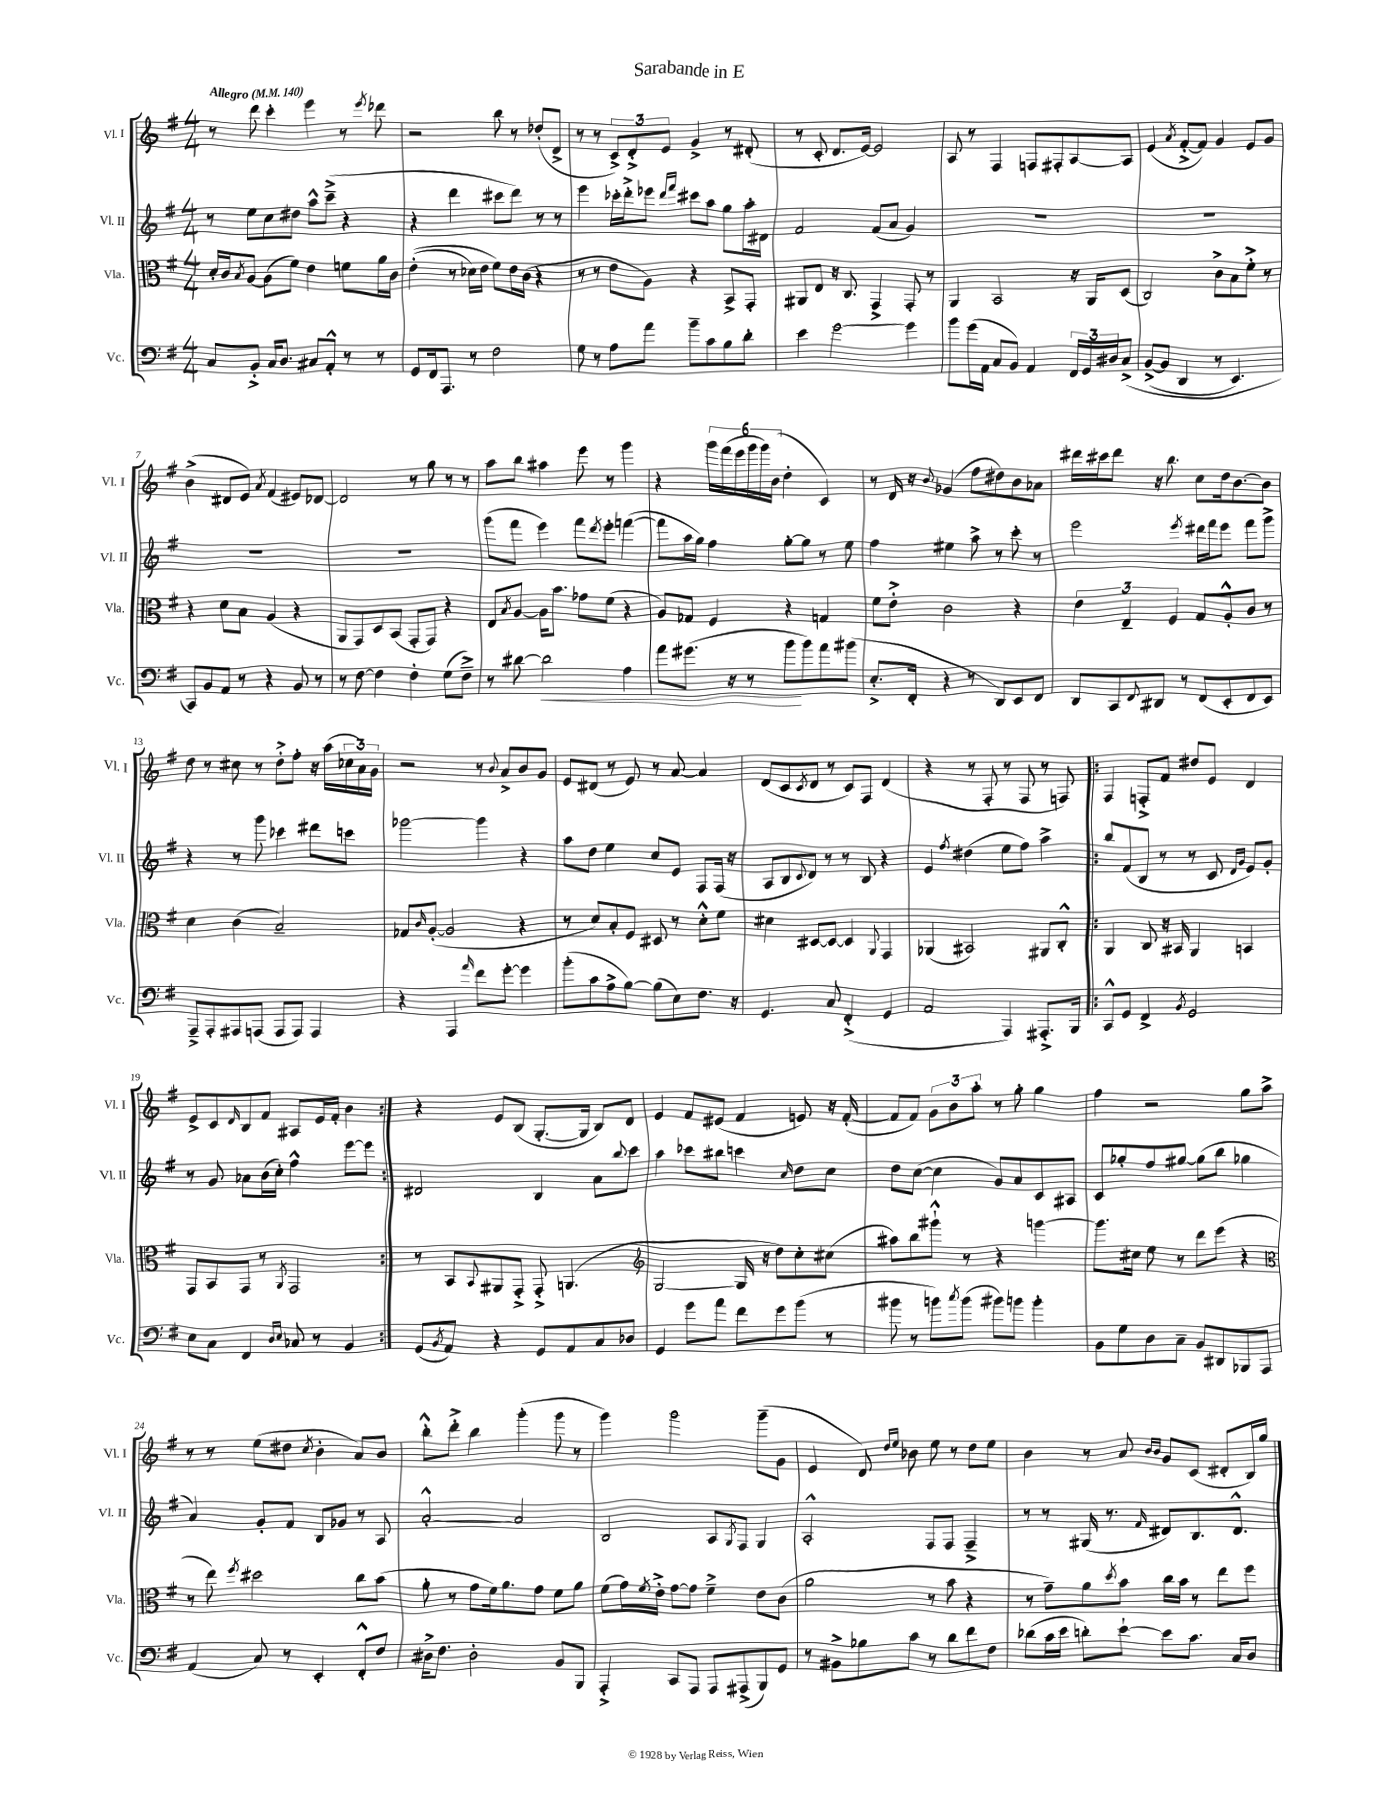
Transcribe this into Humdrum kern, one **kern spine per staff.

**kern	**kern	**kern	**kern
*staff4	*staff3	*staff2	*staff1
*clefF4	*clefC3	*clefG2	*clefG2
*k[f#]	*k[f#]	*k[f#]	*k[f#]
*M4/4	*M4/4	*M4/4	*M4/4
*MM140	*MM140	*MM140	*MM140
8C/L	16d'/LL	8r	8r
.	16c/J	.	.
.	8qB/	.	.
8BB'^/J	[8A/J	8ee\L	8ddd\
16C/LK	(8A\]L	8cc\	4ccc'\
8.D/J	.	.	.
.	8f#\J)	8dd#\J	.
8C#/L	4e\	8aa^^\L	4eee\
8AA'^^/J	.	(8ccc~^\J	.
8r	8f\L	4r	8r
.	.	.	8qeee/
8r	16a\L	.	8ddd-\
.	16c\JJ	.	.
=	=	=	=
8GG/L	&((4e'\	4r	2r
16FF#/k	.	.	.
8.AAA/J	.	.	.
.	8r	4ddd\	.
8r	16d-\LL)	.	.
.	16e\JJ	.	.
2F#\	8f#\L&)	8ccc#\L	8bb\
.	16e\L	8ddd\J)	8r
.	(16c\JJ	.	.
.	4r	8r	(8dd-'/L
.	.	8r	8d^/J
=	=	=	=
8G\	8r	4eee\	8r
8r	8r	.	8r
8A\L	8e\L	16ccc-'\LL	12c^/L)
.	.	16ddd'^\J	.
.	.	.	12d'^/
8a\J	8A\J)	8eee-\J	.
.	.	.	12e/J
.	.	16qqddd/LL	.
.	.	16qqfff#/JJ	.
8b~\L	4r	8ccc#\L	4g^/
8c\	.	8aa\J	.
8B\	8BB^/L	8gg\L	8r
8d'\J	8GG'/J	16aa'\L	(8d#'/
.	.	16d#\JJ	.
=	=	=	=
4e\	8AA#/L	2f#/	8r
.	8E/J	.	8c'/
[2g\	16r	.	8.d/L
.	8.C/	.	.
.	.	.	[16e/Jk)
.	4GG^/	(8f#/L	2e/]
.	.	8a/J	.
4g\]	8GG'/	4g/)	.
.	8r	.	.
=	=	=	=
8b\L	4AA/	1r	8A/
(16g\L	.	.	8r
16AA\JJ	.	.	.
8C/L	2BB/	.	4F#/
8BB/J)	.	.	.
4AA/	.	.	8F/L
.	.	.	8F#'/
24FF#/LL	16r	.	[8A/
24GG/	.	.	.
.	16AA/LK	.	.
24D#/J	.	.	.
&(8C^/J	(8D/J	.	8A/]J
=	=	=	=
([8BB^/L	2C/)	1r	(4e/
8BB/]J	.	.	.
.	.	.	8qa/
4DD/	.	.	[8f#'^/L
.	.	.	8f#/]J)
8r	8c^\L	.	4g/
4.EE/)	8B\	.	.
.	8f#'^\J	.	8e/L
.	8r	.	8g/J
=	=	=	=
8CC/L&)	4r	1r	(4b^\
8BB/	.	.	.
8AA/J	8d\L	.	8d#/L
8r	8B\J	.	8e/J)
.	.	.	8qa/
4r	(4A/	.	(4f#/
8BB/	4r	.	8e#/L)
8r	.	.	[8d-/J
=	=	=	=
8r	8AA/L	1r	2d-/]
[8F#\	8GG/)	.	.
4F#\]	8D/	.	.
.	(8BB/J	.	.
4F#'\	8GG'/L	.	8r
.	8GG/J)	.	8gg\
(8G\L	4r	.	8r
8F#~^\J)	.	.	8r
=	=	=	=
8r	8E/L	(8ggg\L	8aa\L
.	8qB/	.	.
[8d#\	[8A/J	8fff#\J	8bb\J
2d#\]	16A\]LK	4eee\)	4aa#\
.	8.b\J	.	.
.	8g-\L	8fff#\L	8eee\
.	.	8qddd/	.
.	(8f#\J	8eee'\J	8r
4A\	4r	([4fff\	4ggg\
=	=	=	=
8a\L	8A/L)	8fff\]L	4r
(8.g#\J	8G-/J	16aa\L	.
.	.	16gg\JJ)	.
.	4F#/	4ff#\	24ggg\LL
.	.	.	(24fff#\
16r	.	.	.
.	.	.	24eee\
8r	.	.	24ggg\
.	.	.	24ggg\)
.	.	.	(24b\JJ
8b\L	4r	[8gg'\L	4dd'\
8b\)	.	8gg\]J	.
8a\	4G/	8r	4c/)
(8b#\J	.	8ee\	.
=	=	=	=
8.E'^/L	8f#\L	4ff#\	8r
.	8e'^\J	.	16d/
16FF#'/Jk	.	.	16r
.	.	.	8qqb/
4r	2c\	4ee#\	(4g-/
8r	.	8aa^\	8ff#\L
8DD/L)	.	8r	8dd#\)
8EE/	4r	8ccc'\	8b\
8FF#/J	.	8r	8a-\J
=	=	=	=
8DD/L	6e\	2eee\	16ddd#\LL
.	.	.	16ccc#\J
8CC/	.	.	8ddd#\J
.	6E~/	.	.
8qqFF#/	.	.	.
8DD#/J	.	.	16r
.	.	.	8.bb\
.	6F#/	.	.
8r	.	.	.
.	.	8qeee/	.
(8FF#/L	8G/L	16ddd#\LL	8cc\L
.	.	16fff#\J	.
8EE'/	8A'^^/	8eee\J	16dd\k
.	.	.	[8.b\
8FF#/	8c/J	8fff#\L	.
8EE/J)	8r	8ggg^\J	8b\]J
=	=	=	=
8AAA~^/L	4d\	4r	8dd\
8AAA'/	.	.	8r
8AAA#/	(4c\	8r	8cc#\
(8AAA/J	.	8ggg\	8r
8AAA/L	2B~/)	4ccc-\	8dd'^\L
8AAA/J)	.	.	8ff#'\J
4AAA/	.	8ddd#\L	16r
.	.	.	(16aa\LL
.	.	8ccc\J	24cc-\
.	.	.	24a\)
.	.	.	24g\JJ
=	=	=	=
4r	8G-/L	[2ggg-\	2r
.	16qqc/	.	.
.	([8A'/J	.	.
4AAA/	2A/]	.	.
16qqa/	.	.	.
8f#\L	.	4ggg-\]	8r
.	.	.	8qqb/
[8g'\J	.	.	8a^/L
4g\]	4r	4r	8b/
.	.	.	8g/J
=	=	=	=
(8b'\L	8r	8aa\L	8e/L
8c\	8d/L)	8dd\J	(8d#/J
8A^\	8B'/	4ee\	8r
[8B\J)	8F#/J	.	8e/)
(8B\]L	8D#/	8cc/L	8r
8E\)	8r	8e/J	[8a/
8.F#\J	8d'^^\L	8F#/L	4a/]
.	8f#\J	(16F#/Jk	.
16r	.	16r	.
=	=	=	=
4.GG/	4d#\	8A/L	(8d/L
.	.	8B/	8c/
.	.	8qqc/	8qc/
.	[8D#/L	8d/J)	8d/J
8C/	8D#/_J	8r	8r
(4FF#'^/	4D#/]	8r	8c/L)
.	.	8B/	8F#/J
.	8qqAA/	.	.
4GG/	4GG/	4r	(4d/
=	=	=	=
2AA/	(4AA-/	4e/	4r
.	.	8qff#/	.
.	2BB#/)	(4dd#\	8r
.	.	.	8F#'/
4AAA/)	.	8ee\L	8r
.	.	8ff#\J)	8F#/
8.AAA#'^/L	8AA#/L	4aa^\	8r
.	8C'^^/J	.	8F/)
16BBB/Jk	.	.	.
=!|:	=!|:	=!|:	=!|:
8CC^^/L	4AA/	8bb/L	4F#/
8GG/J	.	(8f#/	.
4FF#^/	8C/	8B/J	8F'^/L
.	16r	8r	8f#/J
.	16BB#/	.	.
8qBB/	.	.	.
2GG/	4AA/	8r	8dd#/L
.	.	8c/	8e/J
.	.	16qqd/LL	.
.	.	16qqg/JJ	.
.	4BB/	8e/L)	4d/
.	.	8g'/J	.
=	=	=	=
8E\L	8GG/L	8r	8e^/L
8C\J	8BB/	8g/	8c/
.	.	.	16qqd/
4FF#/	8GG/J	8a-\L	8B/
.	8r	(16b\L	8f#/J
.	.	16cc'\JJ)	.
16qqD/LL	.	.	.
16qqE/JJ	8qAA/	.	.
8C-/	2GG/	4ff#^^\	8A#/L
8r	.	.	16e/L
.	.	.	16f#'/JJ
4BB/	.	[8eee\L	4b\
.	.	8eee\]J	.
=:|!	=:|!	=:|!	=:|!
(8GG/L	8r	2d#/	4r
8qBB/	.	.	.
8AA/J)	8BB/L	.	.
.	8qqBB/	.	.
4r	8AA#/	.	8e/L
.	8GG'^/J	.	(8B/J
8GG/L	8GG'^/	4B/	[8.G'/L
8AA/	(4.AA/	.	.
.	.	.	16G/]Jk
8C/	.	8a\L	8B/L)
.	.	8qqbb/	.
8D-/J	.	8ccc\J	8d/J
=	=	=	=
*	*clefG2	*	*
4GG/	[2G/	4aa\	4e/
8g\L	.	8ccc-\L	8f#/L
8a\J	.	8bb#\J	(8e#/J
8f#\L	16G/]	4ccc\	4f#/
.	16r	.	.
8g\	8dd\L)	.	.
.	.	16qqcc/	.
(8b\J	8cc'\	8dd\L	8e/)
8r	(8cc#\J	8cc\J	16r
.	.	.	([16f#'/
=	=	=	=
8b#\	8aa#\L)	8dd\L	8f#/]L
8r	8bb\	([8cc\J	8f#/J)
8b\L)	8ggg#`^^\J	4cc\]	12g\L
.	.	.	12b\
8qcc/	.	.	.
(8b\J	8r	.	.
.	.	.	12aa'\J
8b#\L)	4r	8g/L)	8r
8b\J	.	8a/	8gg'\
4b'\	[4ggg\	8c/	4gg\
.	.	8A#/J	.
=	=	=	=
8BB\L	8.ggg\]L	8c/L	4ff#\
8G\	.	8gg-'/	.
.	16cc#\Jk	.	.
8D\	8ee\	8ff#/	2r
8C~\J	8r	[8gg#/J	.
8BB/L	8ddd\L	(8gg#\]L	.
8DD#/	(8eee\J	8bb\J	.
8BBB-/	4r	4gg-\	8gg\L
8AAA/J	.	.	8aa^\J
=	=	=	=
*	*clefC3	*	*
(4AA/	8r	4a/)	8r
.	8ee\)	.	8r
.	8qff#/	.	.
8C/)	2dd#\	8g'/L	(8ee\L
8r	.	8f#/J	8dd#\J
.	.	.	8qcc/
4EE'/	.	8B/L	4b'\
.	.	8g-/J	.
8FF#'^^/L	8cc\L	8r	8a/L)
8F#/J	(8b\J	8A/	8b/J
=	=	=	=
16D#^\LK	8a'\	[2a'^^/	8bb'^^\L
8.F#\J	.	.	.
.	8r	.	8ddd'^\J
2D#'\	8g\L	.	4bb\
.	16f#\k)	.	.
.	8.a\	.	.
.	.	2a/]	(4ggg'\
.	8g\J	.	.
8BB/L	8f#\L	.	8ggg\
8BBB/J	8a\J	.	8r
=	=	=	=
4AAA'^/	(8f#\L	2B/	4ggg\)
.	16g\L)	.	.
.	8qf#/	.	.
.	16e'^\JJ	.	.
8CC/L	[8g\L	.	2ggg\
8AAA/J	8g\]J	.	.
8AAA/L	4f#~^\	8A/L	.
.	.	8qG/	.
(8AAA#^/	.	8F#/J	.
8BBB/)	8e\L	4G/	(8ggg~\L
8GG/J	(8c\J	.	8g\J
=	=	=	=
8r	2a\	2A'^^/	4e/
8BB#^\L	.	.	.
8B-\	.	.	8d/)
.	.	.	16qqdd/LL
.	.	.	16qqee/JJ
8c\J	.	.	8b-\
8r	8r	8F#/L	8ee\
8d\L	8b\	8F#/J	8r
8f#\	4r	4F#~^/	8dd\L
8F#\J	.	.	8ee\J
=	=	=	=
(8d-\L	8r	8r	4b\
16c\L	8g~\L)	8r	.
16e\JJ	.	.	.
8d'\L)	8a\	(16G#/	8r
.	.	8.r	.
.	8qdd/	.	.
[8e`\J	8b\J	.	8a/
.	.	.	16qqb/LL
.	.	16qqf#/	16qqb/JJ
8e\]L	16cc\LL	8d#/L)	8g/L
.	16b\JJ	.	.
8.c\J	8r	8.B/	(8c/J
.	8ee\L	.	8d#'/L
16C/LK	.	8.d#^^/J	.
8D/J	8ff#\J	.	16B/L)
.	.	.	16gg/JJ
==	==	==	==
*-	*-	*-	*-
